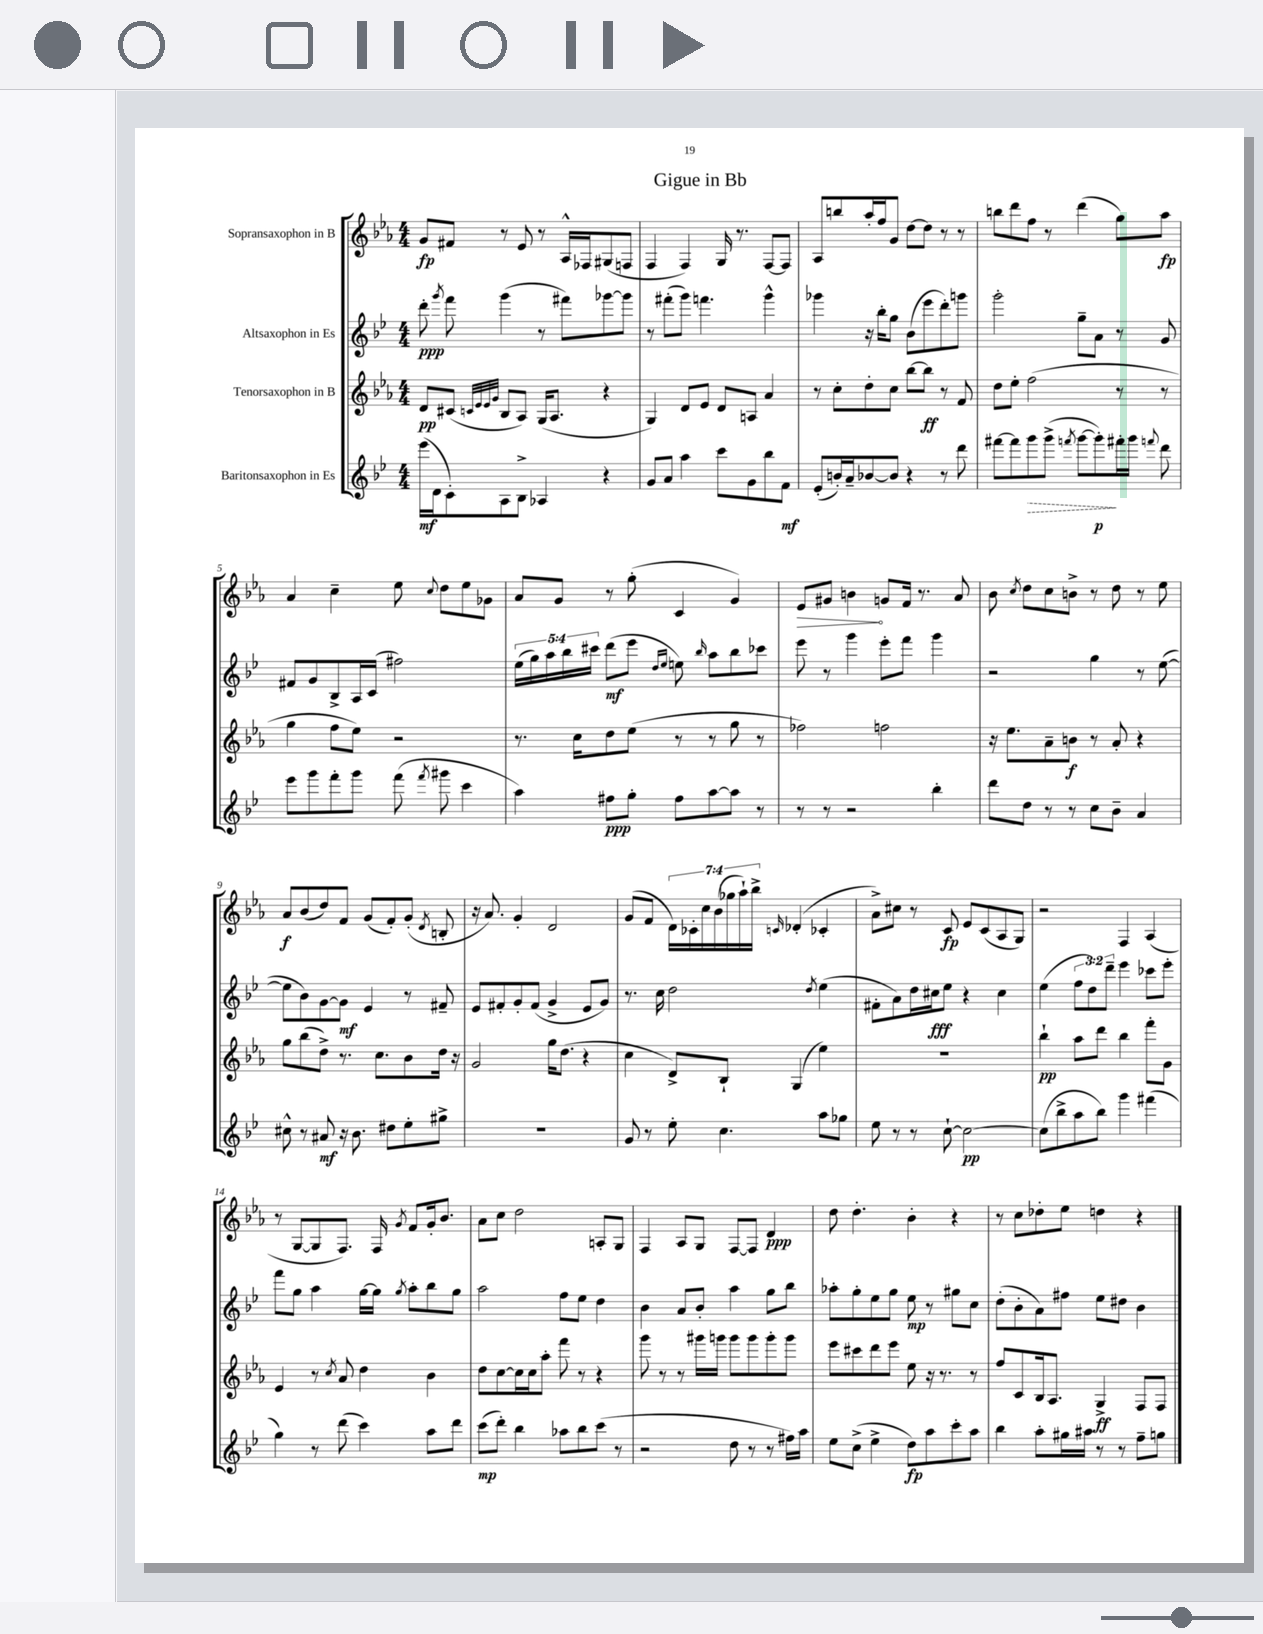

**kern	**dynam	**kern	**dynam	**kern	**dynam	**kern	**dynam
*part4	*part4	*part3	*part3	*part2	*part2	*part1	*part1
*staff4	*staff4	*staff3	*staff3	*staff2	*staff2	*staff1	*staff1
*I"Baritonsaxophon in Es	*	*I"Tenorsaxophon in B	*	*I"Altsaxophon in Es	*	*I"Sopransaxophon in B	*
*clefG2	*	*clefG2	*	*clefG2	*	*clefG2	*
*k[b-e-]	*	*k[b-e-a-]	*	*k[b-e-]	*	*k[b-e-a-]	*
*M4/4	*	*M4/4	*	*M4/4	*	*M4/4	*
=1	=1	=1	=1	=1	=1	=1	=1
(16eee-\LL	mf	8d/L	pp	8ddd'\	ppp	8g/L	fp
16d\J	.	.	.	.	.	.	.
.	.	.	.	8qggg/	.	.	.
8c'\)	.	(8c#X/J	.	8fff\	.	8f#X/J	.
.	.	32qqcn/LLL	.	.	.	.	.
.	.	32qqe-/	.	.	.	.	.
.	.	32qqe-/	.	.	.	.	.
.	.	32qqg/JJJ	.	.	.	.	.
8A\	.	8B-/L	.	(4ggg\	.	8r	.
8B-^\J	.	8A-/J)	.	.	.	8e-/	.
4A-X/	.	(16G/KL	.	8r	.	8r	.
.	.	8.A-/J	.	.	.	.	.
.	.	.	.	8fff#X\L)	.	16A-^^/LL	.
.	.	.	.	.	.	16F-X/J	.
4r	.	4r	.	[8ggg-X\	.	(8G#X/	.
.	.	.	.	8ggg-\J]	.	8Fn/J	.
=2	=2	=2	=2	=2	=2	=2	=2
8g/L	.	4G/)	.	8r	.	4F/	.
8a/J	.	.	.	(8fff#X'\L	.	.	.
4aa\	.	8d/L	.	8ggg\J)	.	4F/)	.
.	.	8e-/J	.	4.fffn\	.	.	.
8ccc\L	.	8d/L	.	.	.	16G/	.
.	.	.	.	.	.	8.r	.
8g\	.	8An/J	.	.	.	.	.
8bb-\	.	4a-/	.	4ggg^^\	.	[8F/L	.
8f\J	mf	.	.	.	.	8F/J]	.
=3	=3	=3	=3	=3	=3	=3	=3
(8e-'/L	.	8r	.	4ggg-X\	.	8A-/L	.
16bn'/L)	.	8cc'\L	.	.	.	8bbn/	.
16a~/J	.	.	.	.	.	.	.
[8b-X/	.	8dd'\	.	16r	.	16aa-'/L	.
.	.	.	.	16bb-'\KL	.	16ff/J	.
8b-/J]	.	8cc\J	.	8gg\J	.	8g/J	.
4r	.	[8bb-\L	.	(8b-\L	.	[8dd\L	.
.	.	8bb-\J]	ff	8eee-\	.	8dd\J]	.
8r	.	8r	.	8ddd'\)	.	8r	.
8ddd\	.	8f/	.	8gggn\J	.	8r	.
=4	=4	=4	=4	=4	=4	=4	=4
[8fff#X\L	.	8dd\L	.	2ggg'\	.	8bbn\L	.
8fff#\]	.	8ee-'\J	.	.	.	8ddd\	.
!	!LO:HP:b	!	!	!	!	!	!
8ggg\	>	(2ff\	.	.	.	8ff\J	.
(8ggg^\J	.	.	.	.	.	8r	.
8qfffn/	.	.	.	.	.	.	.
[8ggg\L	.	.	.	8gg~\L	.	(4ddd\	.
8ggg'\])	p	.	.	8a\J	.	.	.
16fff#X'\L	]	8r	.	8r	.	8gg\L)	.
16ggg\JJ	.	.	.	.	.	.	.
8qqfffn/	.	.	.	.	.	.	.
8ddd\	.	8r	.	8g/	.	8aa-\J	fp
!!LO:LB:g=z
=5	=5	=5	=5	=5	=5	=5	=5
8eee-\L	.	4gg\	.	8f#X/L	.	4a-/	.
8ggg\	.	.	.	8g/	.	.	.
8fff'\	.	8ff\L	.	8B-^/	.	4cc~\	.
8ggg\J	.	8ee-\J)	.	16A/L	.	.	.
.	.	.	.	(16c/JJ	.	.	.
(8fff\	.	2r	.	2ff#X\)	.	8ee-\	.
8qfff/	.	.	.	.	.	8qqcc/	.
8ggg#X\	.	.	.	.	.	8dd\L	.
4ccc\	.	.	.	.	.	8ee-\	.
.	.	.	.	.	.	8g-X\J	.
=6	=6	=6	=6	=6	=6	=6	=6
4aa\)	.	8.r	.	(20ee-\LL	.	8a-/L	.
.	.	.	.	20gg\)	.	.	.
.	.	.	.	20aa\	.	.	.
.	.	.	.	.	.	8g/J	.
.	.	.	.	20bb-\	.	.	.
.	.	16cc\KL	.	.	.	.	.
.	.	.	.	20ccc#X\JJ	.	.	.
8ff#X\L	ppp	8dd\	.	(8ddd\L	mf	8r	.
8gg'\J	.	(8ee-\J	.	8eee-\J	.	(8gg'\	.
.	.	.	.	16qqdd/LL	.	.	.
.	.	.	.	16qqee-/JJ	.	.	.
8ff#\L	.	8r	.	8een\)	.	4c/	.
.	.	.	.	16qqbb-/	.	.	.
[8aa\	.	8r	.	8aa\L	.	.	.
8aa\J]	.	8gg\	.	8bb-\	.	4g/)	.
8r	.	8r	.	8ccc-X\J	.	.	.
=7	=7	=7	=7	=7	=7	=7	=7
!	!	!	!	!	!	!	!LO:HP:b
8r	.	2ff-X\)	.	8eee-\	.	8e-/L	>
8r	.	.	.	8r	.	8g#X/J	.
2r	.	.	.	4ggg\	.	4bn\	.
.	.	2ffn\	.	8eee-'\L	.	8gn/L	]
.	.	.	.	8fff\J	.	16f/Jk	.
.	.	.	.	.	.	8.r	.
4bb-'\	.	.	.	4ggg\	.	.	.
.	.	.	.	.	.	8a-/	.
=8	=8	=8	=8	=8	=8	=8	=8
8ddd\L	.	16r	.	2r	.	8b-\	.
.	.	8.ee-\L	.	.	.	.	.
.	.	.	.	.	.	8qcc/	.
8dd\J	.	.	.	.	.	8dd\L	.
8r	.	8a-~\	.	.	.	8cc\	.
8r	.	8bn\J	f	.	.	8bn^\J	.
8cc\L	.	8r	.	4gg\	.	8r	.
8b-~\J	.	8a-'/	.	.	.	8dd\	.
4a/	.	4r	.	8r	.	8r	.
.	.	.	.	([8ee-\	.	8ee-\	.
!!LO:LB:g=z
=9	=9	=9	=9	=9	=9	=9	=9
8cc#X^^\	.	8gg\L	.	8ee-\L]	.	8a-/L	f
8r	.	(8bb-\	.	8b-\)	.	(8b-/	.
8a#X/	mf	8dd^\J)	.	[8g\	.	8dd/)	.
16r	.	8.r	.	8g\J]	mf	8f/J	.
8.b-\	.	.	.	.	.	.	.
.	.	.	.	4e-/	.	(8g/L	.
.	.	8.cc\L	.	.	.	.	.
8dd#X\L	.	.	.	.	.	8f'/)	.
8ee-'\	.	8b-\	.	8r	.	(8g'/J	.
.	.	.	.	.	.	8qd/	.
8gg#X^\J	.	16dd\Jk	.	8f#X~/	.	8Bn'/	.
.	.	16r	.	.	.	.	.
=10	=10	=10	=10	=10	=10	=10	=10
1r	.	2g/	.	8e-/L	.	16r	.
.	.	.	.	.	.	8.a-/)	.
.	.	.	.	8f#X'/	.	.	.
.	.	.	.	8g'/	.	4g'/	.
.	.	.	.	(8f#/J	.	.	.
.	.	16gg\KL	.	4g^/	.	2d/	.
.	.	(8.dd\J	.	.	.	.	.
.	.	4r	.	8e-/L	.	.	.
.	.	.	.	8g/J)	.	.	.
=11	=11	=11	=11	=11	=11	=11	=11
8g/	.	4cc\	.	8.r	.	(8g/L	.
8r	.	.	.	.	.	8f/J	.
.	.	.	.	16cc\	.	.	.
8ee-'\	.	8d^/L)	.	2dd\	.	28d\LL)	.
.	.	.	.	.	.	28c-X'\	.
.	.	.	.	.	.	28cc\	.
.	.	.	.	.	.	(28b-\	.
4.cc\	.	8B-`/J	.	.	.	.	.
.	.	.	.	.	.	28gg-X\	.
.	.	.	.	.	.	28aa-`\)	.
.	.	.	.	.	.	28bb-^\JJ	.
.	.	.	.	.	.	16qqcn/	.
.	.	(4G/	.	.	.	(4d-X'/	.
.	.	.	.	8qdd/	.	.	.
8aa\L	.	4ee-\)	.	(4ee-\	.	4c-X'/	.
8gg-X\J	.	.	.	.	.	.	.
=12	=12	=12	=12	=12	=12	=12	=12
8ee-\	.	1r	.	8f#X'\L	.	8a-^\L)	.
8r	.	.	.	8a\)	.	8cc#X\J	.
8r	.	.	.	16dd\L	.	8r	.
.	.	.	.	16cc#X\J	fff	.	.
[8cc`\	.	.	.	8ee-\J	.	8c/	fp
2cc\_	pp	.	.	4r	.	8e-/L	.
.	.	.	.	.	.	(8c/	.
.	.	.	.	4cc#\	.	8A-/	.
.	.	.	.	.	.	8G/J)	.
=13	=13	=13	=13	=13	=13	=13	=13
(8cc\L]	.	4bb-`\	pp	(4ee-\	.	2r	.
8bb-^\	.	.	.	.	.	.	.
8aa\	.	8aa-\L	.	12ff\L	.	.	.
.	.	.	.	12dd\)	.	.	.
8bb-\J)	.	8ddd\J	.	.	.	.	.
.	.	.	.	12ddd~\J	.	.	.
4ggg\	.	4bb-\	.	4eee-\	.	4F/	.
(4fff#X\	.	8fff'\L	.	8ccc-X\L	.	(4A-/	.
.	.	8g\J	.	8eee-'\J	.	.	.
!!LO:LB:g=z
=14	=14	=14	=14	=14	=14	=14	=14
4gg\)	.	4e-/	.	8fff\L	.	8r	.
.	.	.	.	8gg\J	.	[8G/L	.
8r	.	8r	.	4aa\	.	8G/]	.
.	.	8qcc/	.	.	.	.	.
(8ddd\	.	8a-/	.	.	.	8.F/J)	.
4ccc\)	.	4dd\	.	[16gg\LL	.	.	.
.	.	.	.	16gg\JJ]	.	16F/	.
.	.	.	.	8qgg/	.	8qg/	.
.	.	.	.	8aa'\L	.	8f/L	.
8aa\L	.	4b-\	.	8bb-\	.	16g'/k	.
.	.	.	.	.	.	8.b-/J	.
8ddd\J	.	.	.	8gg\J	.	.	.
=15	=15	=15	=15	=15	=15	=15	=15
(8ccc\L	mp	8dd\L	.	2aa\	.	8a-\L	.
8ddd'\J)	.	[8cc\	.	.	.	8cc\J	.
4bb-\	.	16cc\L]	.	.	.	2dd\	.
.	.	16cc\J	.	.	.	.	.
.	.	8aa-'\J	.	.	.	.	.
8aa-X\L	.	8fff\	.	8ff\L	.	.	.
8bb-\	.	8r	.	8ee-\J	.	.	.
(8ccc\J	.	4r	.	4dd\	.	8An'/L	.
8r	.	.	.	.	.	8G/J	.
=16	=16	=16	=16	=16	=16	=16	=16
2r	.	8ggg\	.	4b-\	.	4F/	.
.	.	8r	.	.	.	.	.
.	.	8r	.	8a/L	.	8A-/L	.
.	.	16ggg#X\LL	.	8b-'/J	.	8G/J	.
.	.	16gggn\JJ	.	.	.	.	.
8dd\	.	8ggg\L	.	4aa\	.	[8F/L	.
8r	.	8ggg\	.	.	.	8F/J]	.
8r	.	8ggg'\	.	8gg\L	.	4d/	ppp
16ff#X\LL)	.	8ggg\J	.	8bb-\J	.	.	.
16aa\JJ	.	.	.	.	.	.	.
=17	=17	=17	=17	=17	=17	=17	=17
8ee-\L	.	8eee-\L	.	8aa-X'\L	.	8dd\	.
(8cc^\J	.	8ccc#X\	.	8gg'\	.	4.dd'\	.
4ee-^\	.	8ddd\	.	8ee-\	.	.	.
.	.	8eee-\J	.	8gg\J	.	.	.
8dd\L)	fp	8ee-\	.	8ee-\	mp	4b-'\	.
8aa\	.	16r	.	8r	.	.	.
.	.	8.r	.	.	.	.	.
8ccc'\	.	.	.	8gg#X\L	.	4r	.
8aa\J	.	8r	.	8cc\J	.	.	.
=18	=18	=18	=18	=18	=18	=18	=18
4bb-\	.	8ff/L	.	(8dd'\L	.	8r	.
.	.	8c/	.	8b-'\	.	8cc\L	.
8aa'\L	.	16B-/k	.	8a\)	.	8dd-X'\	.
.	.	8.A-/J	.	.	.	.	.
16gg#X\L	.	.	.	8ff#X\J	.	8ee-\J	.
16aa#X\JJ	.	.	.	.	.	.	.
8r	.	4G^/	ff	8ee-\L	.	4ddn\	.
8r	.	.	.	8dd#X\J	.	.	.
8ff~\L	.	8F/L	.	4b-\	.	4r	.
8ggn\J	.	8F/J	.	.	.	.	.
==	==	==	==	==	==	==	==
*-	*-	*-	*-	*-	*-	*-	*-
